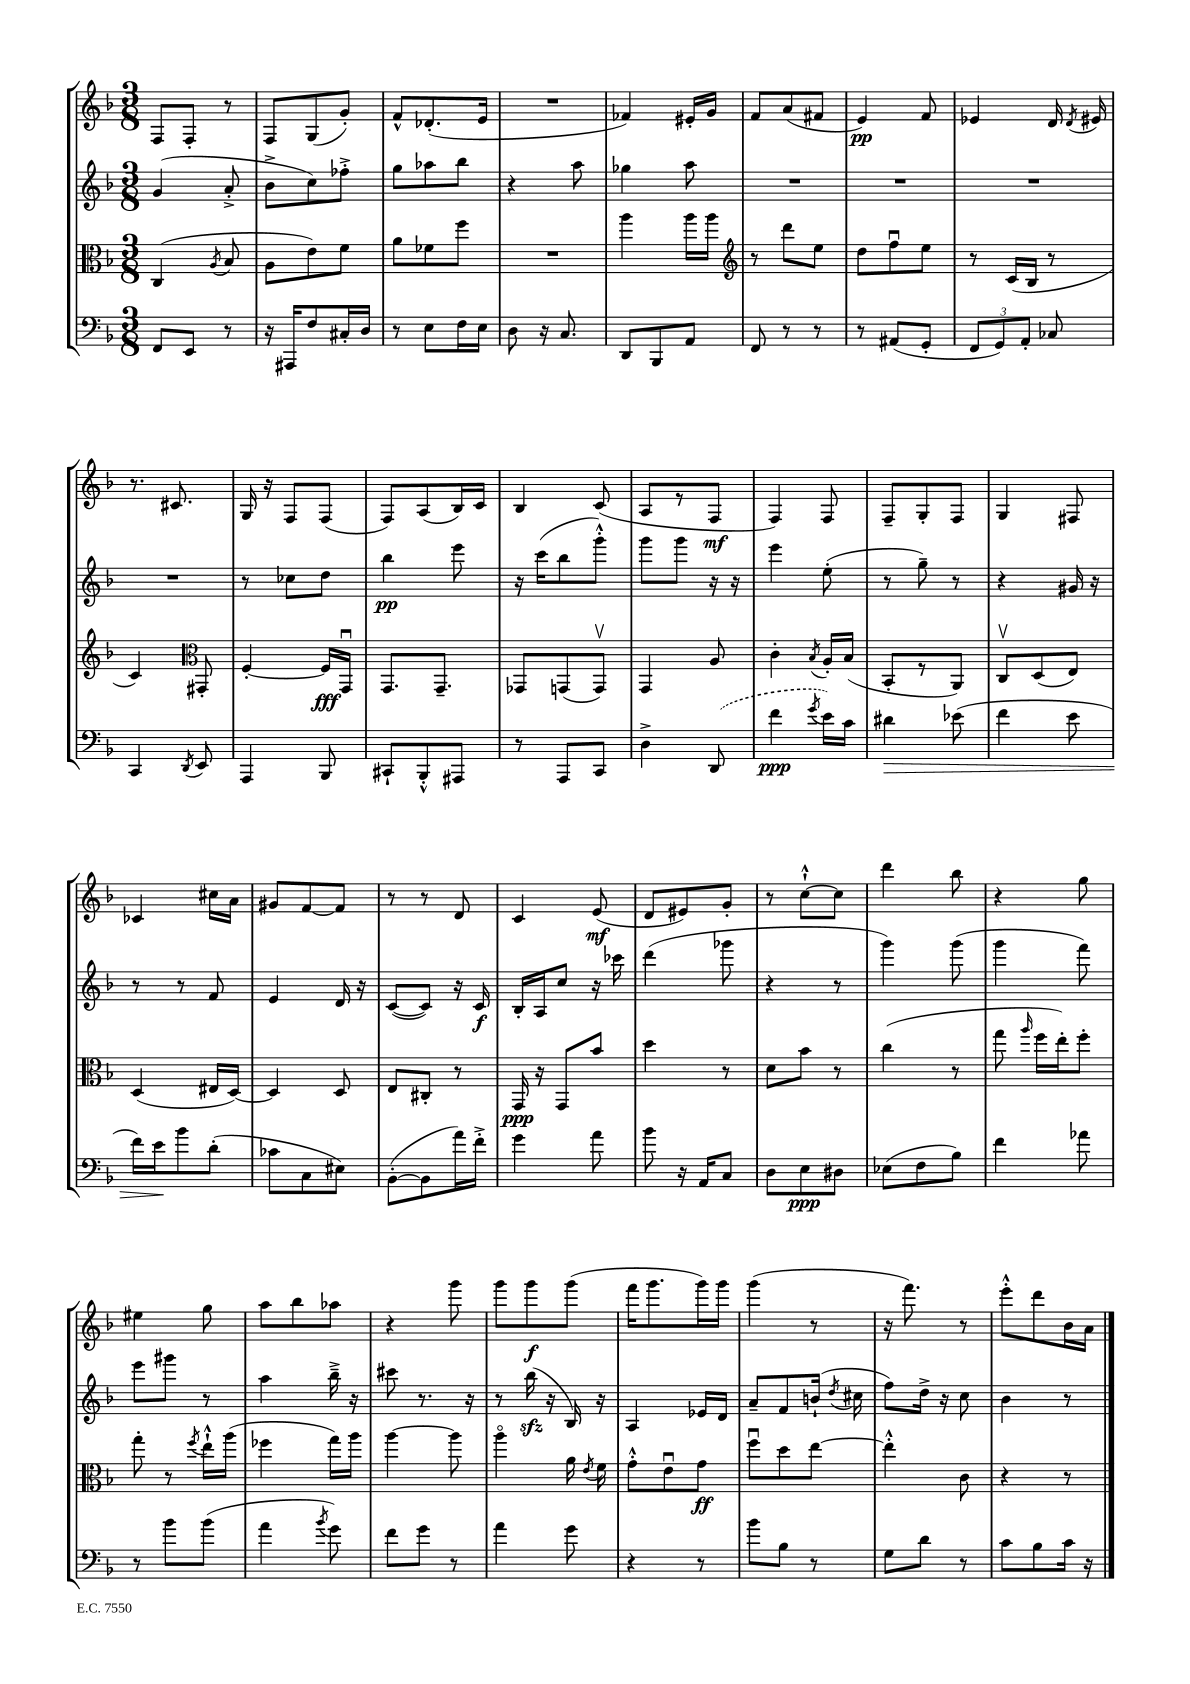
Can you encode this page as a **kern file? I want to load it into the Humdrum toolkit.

**kern	**kern	**kern	**kern
*staff4	*staff3	*staff2	*staff1
*clefF4	*clefC3	*clefG2	*clefG2
*k[b-]	*k[b-]	*k[b-]	*k[b-]
*M3/8	*M3/8	*M3/8	*M3/8
8FF	(4C	(4g	8F
8EE	.	.	8F'
.	8qA	.	.
8r	8B-	8a'^	8r
=	=	=	=
16r	8A	8b-^	8F
16AAA#	.	.	.
8F	8e)	8cc)	(8G
16C#'	8f	8ff-'^	8g')
16D	.	.	.
=	=	=	=
8r	8a	8gg	8f^^
8E	8f-	8aa-	(8.d-'
16F	8ff	8bb-	.
16E	.	.	16e
=	=	=	=
8D	4.r	4r	4.r
16r	.	.	.
8.C	.	.	.
.	.	8aa	.
=	=	=	=
8DD	4aa	4gg-	4f-)
8BBB-	.	.	.
8AA	16aa	8aa	16e#'
.	16aa	.	16g
=	=	=	=
*	*clefG2	*	*
8FF	8r	4.r	8f
8r	8ddd	.	(8a
8r	8ee	.	8f#
=	=	=	=
8r	8dd	4.r	4e)
(8AA#	8ffu	.	.
8GG'	8ee	.	8f
=	=	=	=
12FF	8r	4.r	4e-
12GG)	.	.	.
.	(16c	.	.
12AA'	.	.	.
.	16B-	.	.
8C-	8r	.	16d
.	.	.	8qd
.	.	.	16e#
=	=	=	=
4CC	4c)	4.r	8.r
.	.	.	8.c#
*	*clefC3	*	*
8qDD	.	.	.
8EE	8GG#'	.	.
=	=	=	=
4AAA	[4F'	8r	16G
.	.	.	16r
.	.	8cc-	8F
8BBB-	16F]	8dd	(8F
.	16GGu	.	.
=	=	=	=
8CC#`	8.GG	4bb-	8F)
8BBB-'^^	.	.	(8A
.	8.GG~	.	.
8AAA#	.	8eee	16B-)
.	.	.	16c
=	=	=	=
8r	8GG-	16r	4B-
.	.	(16ccc	.
8AAA	(8GG	8bb-	.
8CC	8GGv)	8ggg'^^)	(8c
=	=	=	=
4D^	4GG	8ggg	8A
.	.	8ggg	8r
(8DD	8A	16r	8F
.	.	16r	.
=	=	=	=
4f	4c'	4eee	4F)
8qg	8qB-	.	.
16e)	16A'	(8ee'	8F
16c	(16B-	.	.
=	=	=	=
4d#	8BB-'	8r	8F~
.	8r	8gg~)	8G'
(8e-	8AA)	8r	8F
=	=	=	=
4f	8Cv	4r	4G
.	(8D	.	.
8e	8E)	16g#	8F#
.	.	16r	.
=	=	=	=
16f)	(4D	8r	4c-
16e	.	.	.
8b-	.	8r	.
(8d'	16E#	8f	16cc#
.	[16D)	.	16a
=	=	=	=
8c-	4D]	4e	8g#
8C	.	.	[8f
8E#)	8D	16d	8f]
.	.	16r	.
=	=	=	=
([8BB-'	8E	([8c	8r
8BB-]	8C#'	8c])	8r
16a)	8r	16r	8d
16f'^	.	16c	.
=	=	=	=
4g	16GG	16B-'	4c
.	16r	16A	.
.	8GG	8cc	.
8a	8b-	16r	(8e
.	.	16ccc-	.
=	=	=	=
8b-	4dd	(4ddd	8d
16r	.	.	8e#)
16AA	.	.	.
8C	8r	8ggg-	8g'
=	=	=	=
8D	8d	4r	8r
8E	8b-	.	[8cc`^^
8D#	8r	8r	8cc]
=	=	=	=
(8E-	(4cc	4ggg)	4ddd
8F	.	.	.
8B-)	8r	(8ggg	8bb-
=	=	=	=
4f	8gg	4ggg	4r
.	16qqaa	.	.
.	16ff	.	.
.	16ee')	.	.
8a-	8ff'	8fff)	8gg
=	=	=	=
8r	8gg'	8eee	4ee#
8b-	8r	8ggg#	.
.	8qff	.	.
(8b-	16ee`^^	8r	8gg
.	(16aa	.	.
=	=	=	=
4a	4ff-	4aa	8aa
.	.	.	8bb-
8qb-	.	.	.
8g)	16gg)	16bb-~^	8aa-
.	16aa	16r	.
=	=	=	=
8f	[4aa	8ccc#	4r
8g	.	8.r	.
8r	8aa]	.	8ggg
.	.	16r	.
=	=	=	=
4a	4aao	8r	8ggg
.	.	(16bb-	8ggg
.	.	16r	.
8g	16a	16B-)	(8ggg
.	8qe	.	.
.	16f	16r	.
=	=	=	=
4r	8g'^^	4A	16fff
.	.	.	8.ggg
.	8eu	.	.
8r	8g	16e-	16ggg)
.	.	16d	16ggg
=	=	=	=
8b-	8ffu	8a~	(4ggg
8B-	8dd	8f	.
8r	[8ee	(16b`	8r
.	.	8qdd	.
.	.	16cc#	.
=	=	=	=
8G	4ee'^^]	8ff)	16r
.	.	.	8.fff)
8d	.	16dd^	.
.	.	16r	.
8r	8c	8cc	8r
=	=	=	=
8c	4r	4b-	8eee'^^
8B-	.	.	8ddd
16c	8r	8r	16b-
16r	.	.	16a
==	==	==	==
*-	*-	*-	*-
